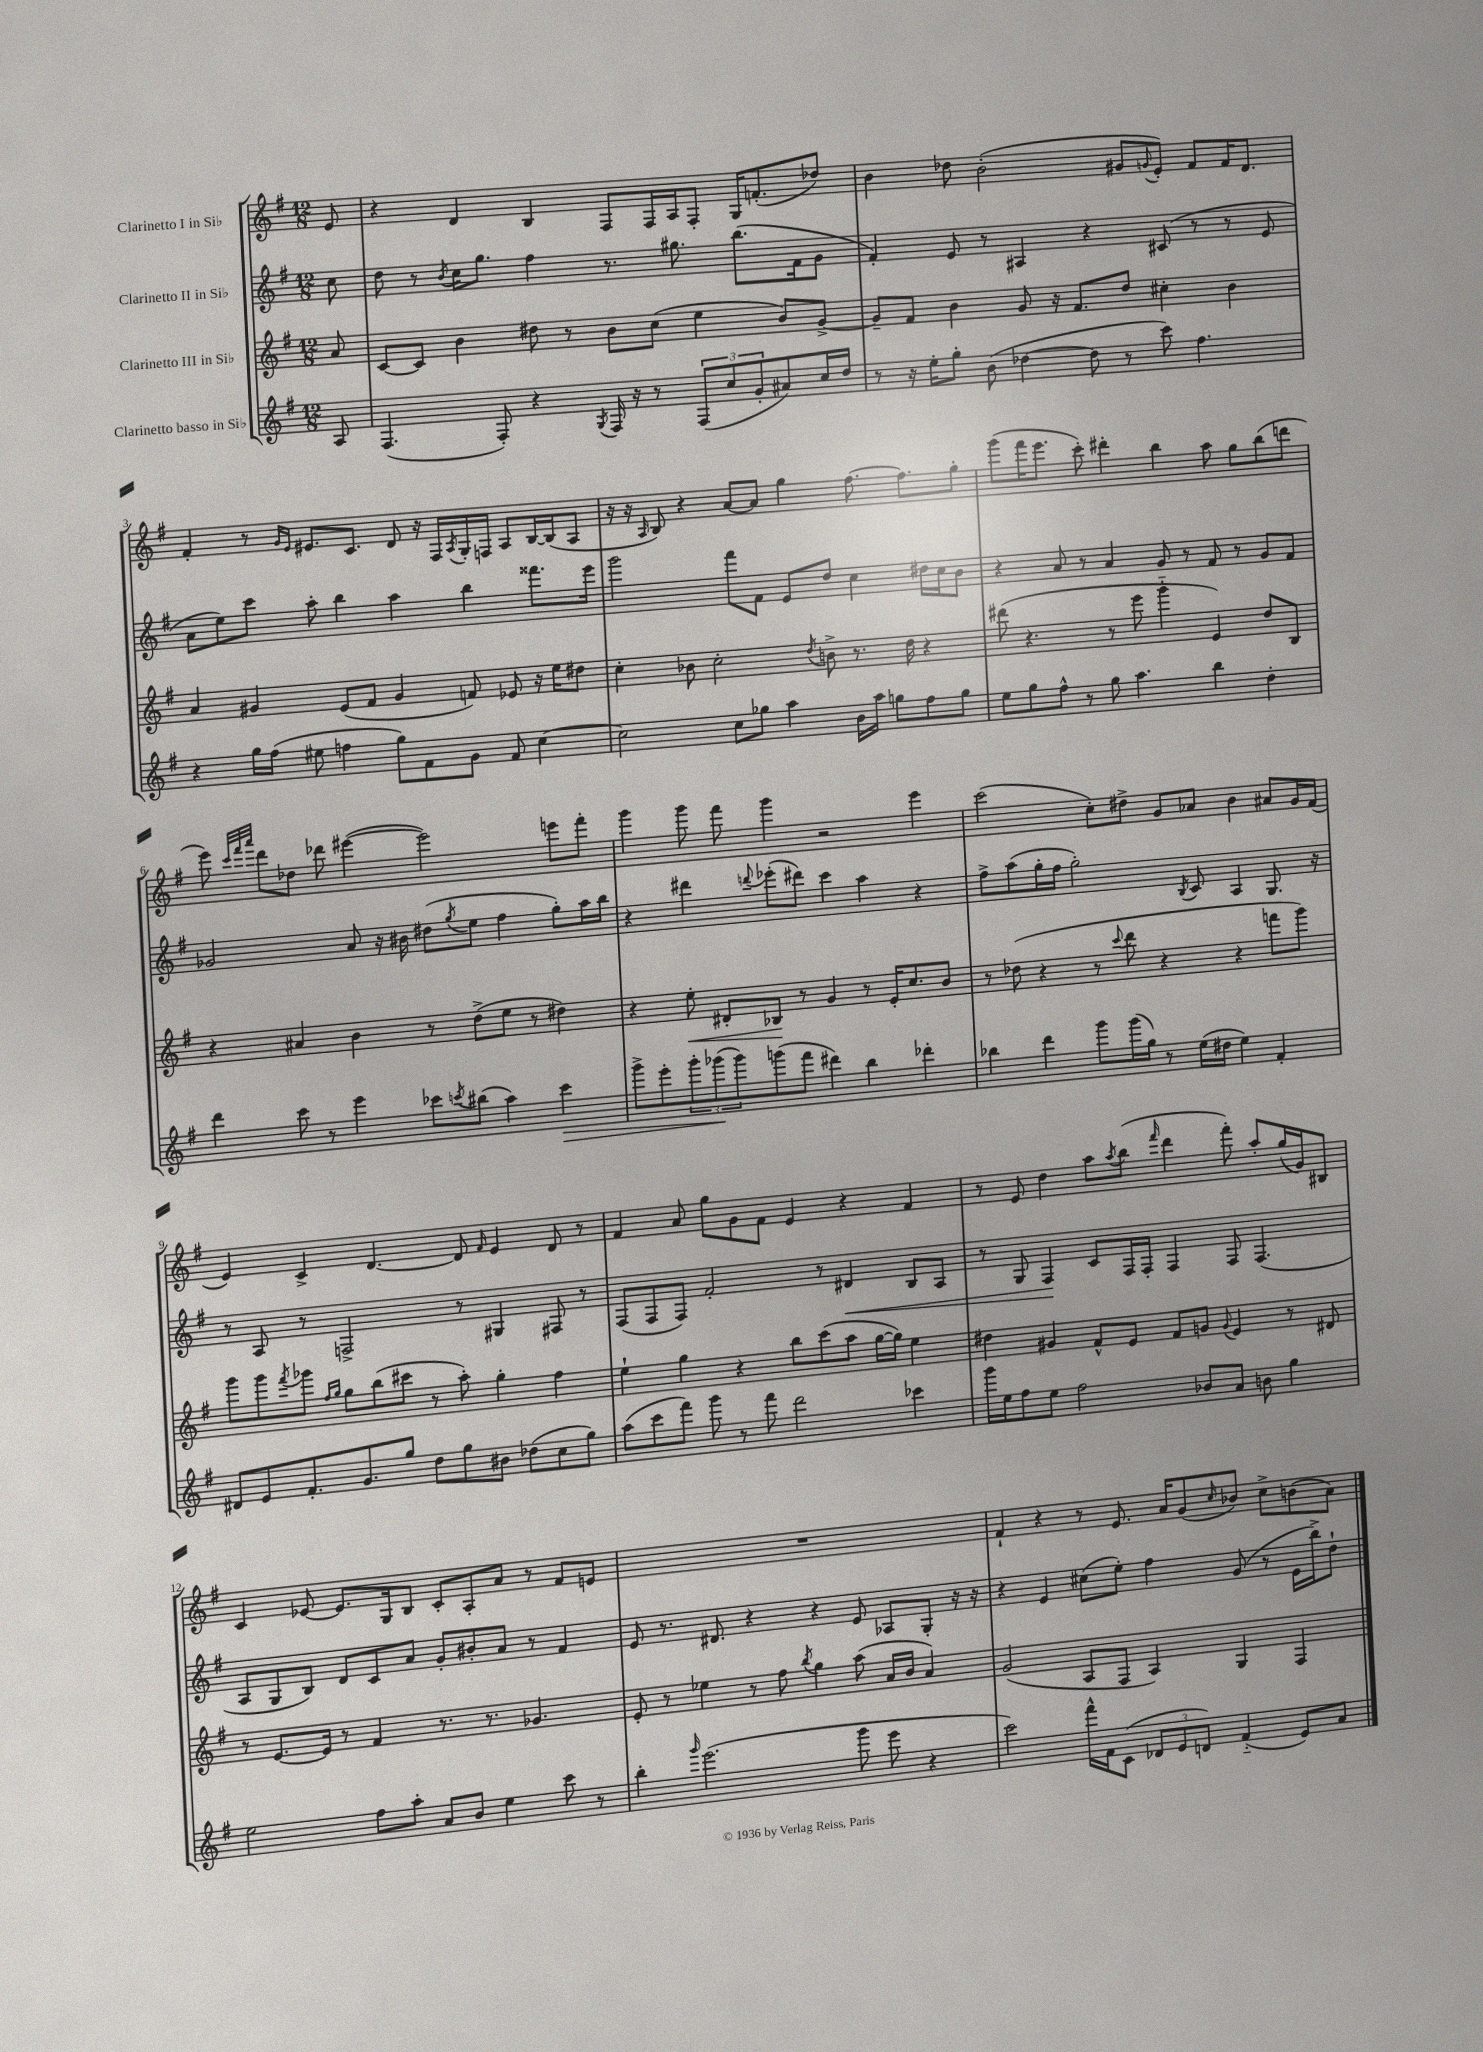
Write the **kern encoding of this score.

**kern	**kern	**kern	**kern
*staff4	*staff3	*staff2	*staff1
*clefG2	*clefG2	*clefG2	*clefG2
*k[f#]	*k[f#]	*k[f#]	*k[f#]
*M12/8	*M12/8	*M12/8	*M12/8
8A	8a	8cc	8e
=	=	=	=
(4.F#	[8c	8dd	4r
.	8c]	8r	.
.	.	8qb	.
.	4b	16cc	4d
.	.	8.gg	.
8F#')	.	.	.
4r	8dd#	4ff#	4B
.	8r	.	.
8qG	.	.	.
16F#	8b	8.r	8F#
16r	.	.	.
8r	(8cc	.	16F#
.	.	8.gg#	16A
(12F#	4ee	.	8F#'
12cc	.	.	.
.	.	(8.bb	16G
12g'	.	.	.
.	.	.	(8.f'
8a#)	8b)	.	.
.	.	16f#	.
16cc	[8g^	8g	8dd-)
16dd	.	.	.
=	=	=	=
8r	8g~]	4f#')	4b
16r	8f#	.	.
16ee'	.	.	.
8gg'	4b	8e	8dd-
(8b	.	8r	(2b'
[4dd-	8g	4A#	.
.	16r	.	.
.	8.f#	.	.
8dd-]	.	4r	.
8r	8dd	.	8g#
.	.	.	8qqg
8ccc)	4cc#'	(8c#	8e')
4.ff#	.	8r	8f#
.	4b	8r	16f#
.	.	.	8.d
.	.	8e	.
=	=	=	=
4r	4a	8a	4f#'
.	.	8ee)	.
16gg	4g#	8ccc	8r
(16ff#	.	.	.
.	.	.	16qqg
.	.	.	16qqe
8ee#	.	8aa'	8.e#
4ff	(8e	4bb	.
.	.	.	8.c
.	8f#	.	.
8gg)	4g#	4aa	8d
8f#	.	.	16r
.	.	.	16F#
.	.	.	8qA
8g	8f)	4bb	16G'
.	.	.	16F
8f#	8e-	.	8A
[4cc	16r	8.fff##	[16B
.	16ee	.	(16B]
.	8dd#	.	8A
.	.	16eee	.
=	=	=	=
2cc]	4cc'	2ggg	16r
.	.	.	16r
.	.	.	16qqA
.	.	.	8B)
.	8b-	.	4r
.	2cc'	.	.
8cc	.	8fff#	[8a
8gg-	.	8f#	8a]
4aa	.	8e	4gg
.	8qdd	.	.
.	8b^	8dd	.
16b	8.r	4cc	[8.ff#
16aa	.	.	.
8gg	.	.	.
.	16dd	.	8.ff#]
8ff#	4r	16dd#	.
.	.	16cc	.
8gg	.	8b	8gg'
=	=	=	=
8ee	(8ddd#	4r	(8ggg
8gg	4.r	.	16fff#
.	.	.	8.eee
8ff#^^	.	8a	.
8r	.	8r	8ccc')
8gg	8r	4a	4ddd#'
4.aa	8eee	.	.
.	4ggg'~	8g	4bb
.	.	8r	.
4bb	4e)	8f#	8aa
.	.	8r	8gg
4dd'	8dd	8g	(8bb
.	8B	8f#	8ddd
=	=	=	=
4ddd	4r	2g-	8eee)
.	.	.	32qqccc
.	.	.	32qqfff#
.	.	.	32qqaaa
.	.	.	8ddd
8ccc	4a#	.	8dd-
8r	.	.	8ddd-
4eee	4b	8a	([4eee#
.	.	16r	.
.	.	16b#	.
8ccc-	8r	(8dd#	2eee#])
8qccc	.	8qgg	.
(8bb#	(8dd^	8ee	.
4aa)	8ee	4ff#	.
.	8r	.	.
4ccc	4dd#)	8gg')	8eee
.	.	16aa	8fff#'
.	.	16bb	.
=	=	=	=
8ggg^	4r	4r	4ggg
8eee'	.	.	.
12ggg'	8ee'	4ddd#	8ggg
(12ggg-	.	.	.
.	8d#'	.	8fff#
12ggg-)	.	.	.
.	.	8qqddd	.
(8ggg	8B-	(8eee-'	4ggg
8fff#	8r	8ddd#)	.
4ddd#)	4g	4ccc	2r
4bb	8r	4aa	.
.	16e'	.	.
.	8.cc	.	.
4ddd-'	.	4r	4eee
.	8b	.	.
=	=	=	=
4bb-	8r	8ff#^	(2ccc
.	(8dd-	(8aa	.
4ddd	4r	16gg'	.
.	.	16ff#	.
.	.	2gg')	.
8ggg	8r	.	8cc')
.	8qqccc	.	.
(16ggg	8ddd	.	8dd#^
16gg)	.	.	.
8r	4r	.	8g
.	.	8qB	.
(16ee	.	8c	8a-
16dd#	.	.	.
4ee)	4r	4A	4b
4f#'	8fff	8.G	8a#
.	8ggg)	.	16g
.	.	16r	(16f#
=	=	=	=
8d#	8ggg	8r	4e)
8e	8ggg	8A	.
.	8qfff#	.	.
8.f#'	8ggg-	8r	4c^
.	16qqff#	.	.
.	16qqgg	.	.
.	8gg	2F^	.
8.g	.	.	.
.	(8bb	.	[4.d
8gg	8ccc#	.	.
8dd	8r	.	.
8gg	8aa')	8r	8d]
.	.	.	16qqf#
8b#	4gg'	4G#	4e
(8dd-	.	.	.
8cc	4ff#	8F#	8d
8gg)	.	8r	8r
=	=	=	=
(8aa	4ee`	(8F#	4f#
8ccc	.	8F#	.
8fff#)	4gg	8F#)	8a
8ggg	.	2f#'	8gg
8r	4r	.	8g
8fff#	.	.	8f#
2ddd	8bb	.	4e
.	(8ccc	8r	.
.	8aa	4d#	4r
.	[16gg	.	.
.	16gg])	.	.
4ccc-	4ee	8B	4f#
.	.	8A	.
=	=	=	=
16ggg	4dd#	8r	8r
16ee	.	.	.
8ff#	.	8G	8e
8ee	4g#	4F#	4dd
2ff#	.	.	.
.	8f#^^	8c	8aa
.	.	.	8qaa
.	8e	16F#	(8bb
.	.	16F#'	.
.	.	.	16qqfff#
.	8f#	4F#	4ddd
8b-	8g	.	.
.	8qqg	.	.
8a	4e	8F#	8fff#')
8b	.	(4.F#	8aa'
4gg	8r	.	(16gg
.	.	.	16g)
.	8d#	.	8B#
=	=	=	=
2ee	8r	8A	4c
.	[8.e	8G	.
.	.	8B)	[8e-
.	16e]	.	.
.	8r	8d	8.e-]
8ff#	4f#	8c	.
.	.	.	16G
8aa'	.	8a	8B
8a	8.r	8g'	8c'
8b	.	8b#'	8A'
.	8.r	.	.
4ee	.	8a	8a
.	4.g-	8r	8r
8ccc	.	4f#	8f#
8r	.	.	8e
=	=	=	=
4bb'	8e'	8e	1.r
.	8r	8.r	.
16qqggg	.	.	.
(2.eee	4ee-	.	.
.	.	8.d#	.
.	8r	4r	.
.	8ff#	.	.
.	8qbb	.	.
.	4gg	4r	.
8ggg	(8aa	8e	.
8eee	16a	8A-	.
.	16b	.	.
4r	4a)	8G'	.
.	.	16r	.
.	.	16r	.
=	=	=	=
2ccc)	(2g	4r	4f#`
.	.	4e	4r
16fff#^^	8A	(8cc#	8r
16f#	.	.	.
(8c	8F#	8ee')	8.e
12d-	4A)	4ff#	.
.	.	.	16a
12e	.	.	.
.	.	.	(8g
12d)	.	.	.
.	.	.	16qqcc
(4f#'~	4G	(8g	8b-)
.	.	8r	8cc^
8e)	4F#	16e	(8b
.	.	16bb^)	.
8a	.	8dd`	8a)
==	==	==	==
*-	*-	*-	*-
